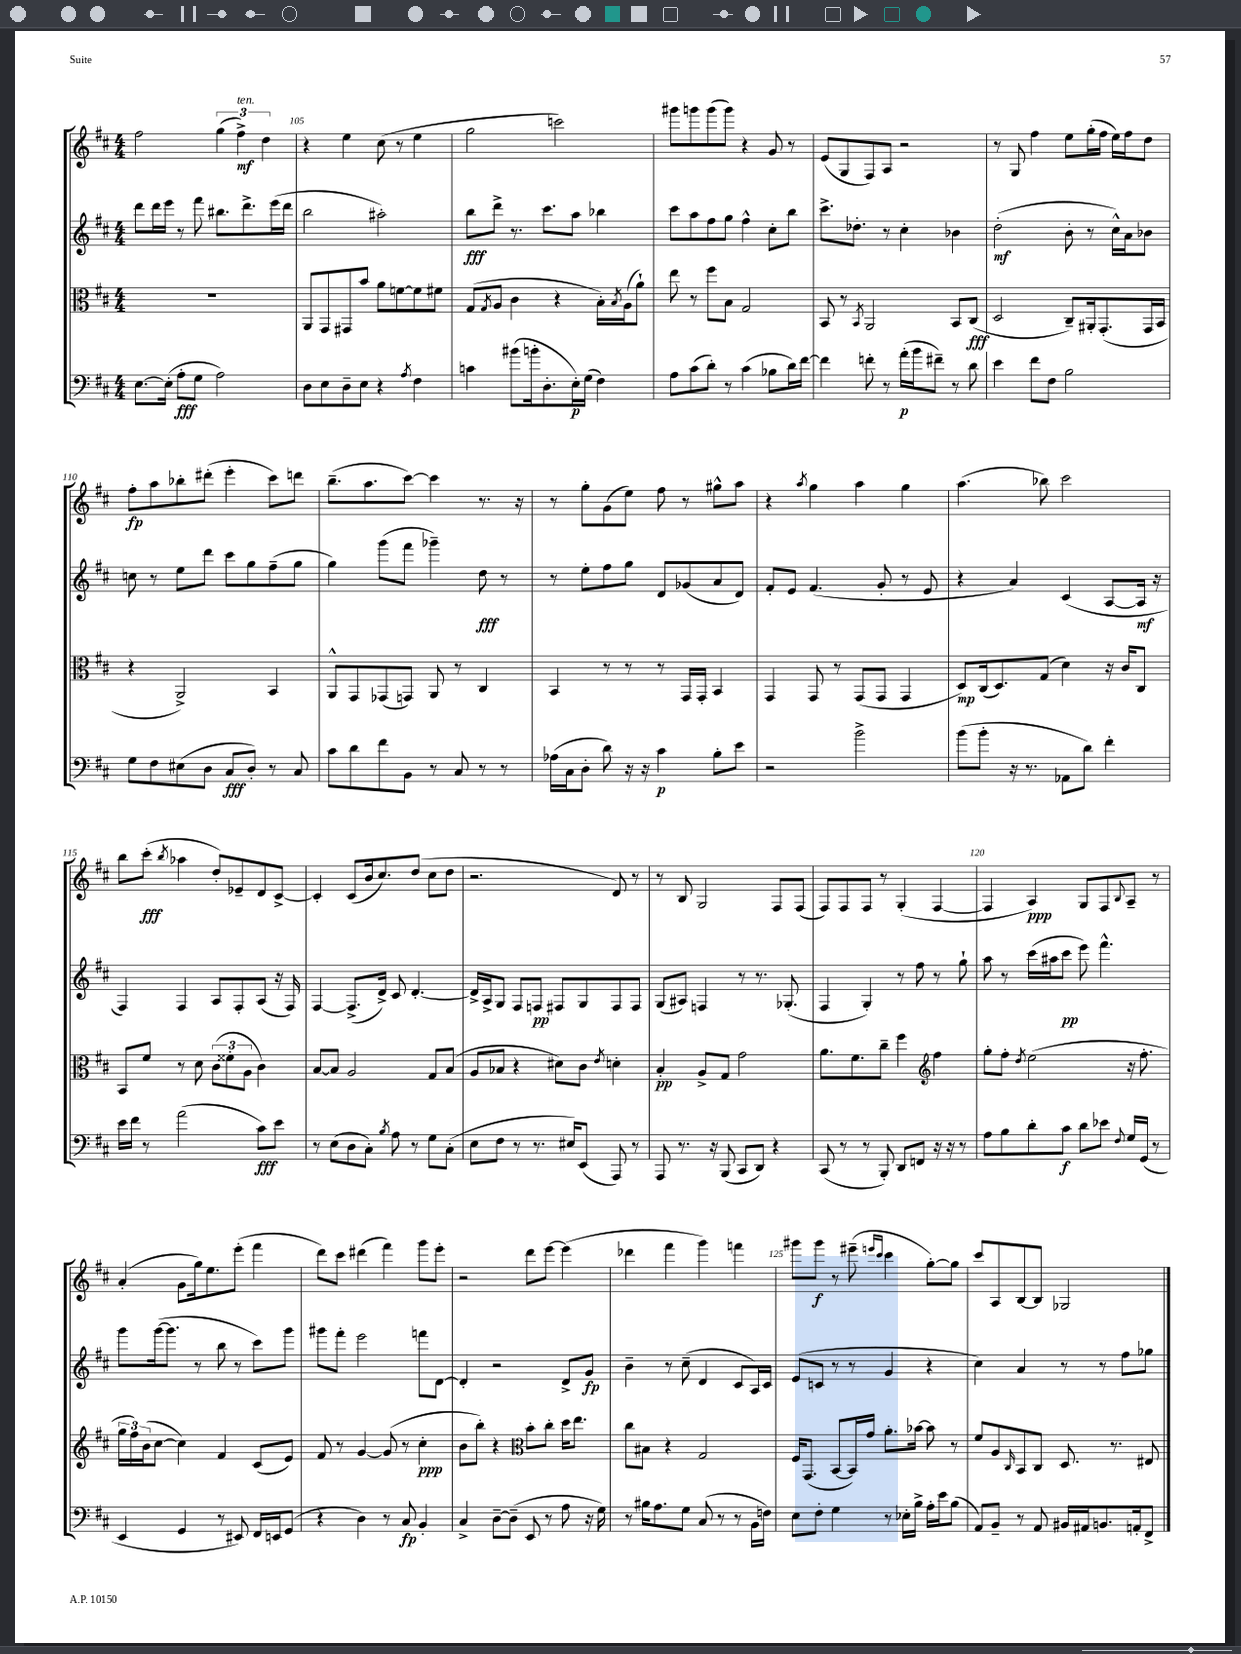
<<
\new StaffGroup <<
\new Staff = "s0" {
    \clef treble \key d \major \numericTimeSignature \time 4/4
    fis''2 \tuplet 3/2 { g''4( fis''4->\mf^\markup { \italic "ten." }) d''4 } |
    r4 e''4 cis''8( r8 e''4 |
    g''2 c'''2) |
    gis'''8 g'''8 g'''8( g'''8) r4 g'8 r8 |
    e'8( g8 fis8) a8 r2 |
    r8 g8 fis''4 e''8 g''16-.( fis''16 e''16) fis''16 d''8 |
    fis''8-.\fp a''8 bes''8-. dis'''8-.( e'''4-. cis'''8) d'''8 |
    b''8.--( a''8. cis'''8~) cis'''4 r8. r16 |
    r8 g''8-. g'8( e''8) fis''8 r8 gis''8-^ a''8 |
    r4 \acciaccatura { a''8 } g''4 a''4 g''4 |
    a''4.( bes''8) cis'''2 |
    b''8 cis'''8-.\fff( \acciaccatura { b''8 } aes''4 d''8-.) ees'8-- d'8 cis'8~-> |
    cis'4-. cis'8( b'16 cis''8.) d''8( cis''8 d''8 |
    r2. d'8) r8 |
    r8 b8 g2 fis8 fis8( |
    fis8) fis8 fis8 r8 g4-.( fis4~ |
    fis4 a4\ppp) g8 fis8 \appoggiatura { b8 } a8-- r8 |
    a'4-.( g'8 g''16) e''8. e'''8-.( fis'''4 |
    d'''8) cis'''8 dis'''4( fis'''4) g'''8 e'''8-. |
    r2 d'''8 e'''8~ e'''4( |
    des'''4 fis'''4 g'''4) f'''4 |
    gis'''8 gis'''8\f r8 eis'''8--( \grace { e'''16 cis'''16 } cis'''4 g''8~-.) g''8 |
    cis'''8 a8 b8~ b8 ges2 \bar "|." |
}
\new Staff = "s1" {
    \clef treble \key d \major \numericTimeSignature \time 4/4
    d'''8 d'''16 e'''16 r8 fis'''8 bis''8. d'''8.-> e'''16( d'''16 |
    b''2 ais''2-.) |
    b''8\fff d'''8-> r8. cis'''8. a''8 bes''4 |
    cis'''8 a''8 fis''8 g''8 fis''4-^ cis''8-. b''8 |
    cis'''8.-> des''8.-. r8 cis''4-. bes'4 |
    d''2-.\mf( b'8-. r8 cis''16-^) a'16 bes'8 |
    c''8 r8 e''8 d'''8 cis'''8 g''8 fis''8--( g''8 |
    g''4) g'''8( fis'''8 ges'''4--) d''8\fff r8 |
    r8 e''8-. fis''8 g''8 d'8 ges'8( a'8 d'8) |
    fis'8-. e'8 fis'4.( g'8-. r8 e'8 |
    r4 a'4) cis'4( a8~ a16\mf r16 |
    fis4) fis4 a8 fis8-. a8( r16 fis16) |
    fis4~ fis8.->( d'16->) cis'8 d'4.~-. |
    d'16-> a16-> g8 fis8 f8\pp fis8 g8 fis8 fis8 |
    g8( ais8) f4 r8 r8. ges8.-.( |
    fis4 g4-.) r8 fis''8 r8 g''8-! |
    a''8 r8 cis'''16( ais''16 cis'''8\pp e'''8) fis'''4.-^ |
    g'''8 g'''16~( g'''8. r8 b''8 r8 cis'''8) g'''8 |
    gis'''8 fis'''8-. e'''2 f'''8 d'8~ |
    d'4-. r2 d'8-> g'8\fp |
    b'4-- r8 cis''8--( d'4 cis'8 a16) cis'16 |
    e'8( c'8 r8 r8 g'4 r4 |
    cis''4) a'4 r8 r8 fis''8 ges''8 \bar "|." |
}
\new Staff = "s2" {
    \clef alto \key d \major \numericTimeSignature \time 4/4
    R1 |
    a,8 g,8 gis,8 b'8 a'8 f'8~ f'8 fis'8 |
    g8( \acciaccatura { g8 } a8 cis'4 r4 b16-.) \acciaccatura { b8 } a16( a'8-!) |
    e''8 r8 fis''8 b8 g2 |
    b,8 r8 \acciaccatura { b,8 } a,2 b,8 cis8\fff( |
    d2 cis8--) ais,16-. g,8.-.( g,16 b,16 |
    r4 a,2->) b,4 |
    a,8-^ g,8 ges,8( g,8) a,8 r8 cis4 |
    b,4 r8 r8 r8 g,16 g,16-. b,4 |
    g,4 g,8 r8 g,8( g,8 g,4 |
    d8\mp) cis16( d8.) g8( d'4) r16 cis'16 cis8 |
    b,8 fis'8 r8 d'8 \tuplet 3/2 { cis'8( fisis'8-. a8 } cis'4) |
    b8~ b8 a2 g8 b8( |
    a8 bes8 r4 dis'8) cis'8 \acciaccatura { e'8 } d'4-. |
    b4-.\pp a8-> g8 g'2 |
    a'8. fis'8. cis''8-- fis''4 \clef treble fis''4 |
    g''8-. fis''8-. \acciaccatura { d''8 } e''2( r16 fis''8.-. |
    \tuplet 3/2 { g''16 fis''16) b'16( } cis''8~ cis''4) fis'4 cis'8( e'8) |
    fis'8 r8 g'4~ g'8( r8 cis''4-.\ppp |
    b'8 b''8-.) r4 \clef alto b'8-. cis''8-. d''16 e''8. |
    cis''8 bis8 r4 g2 |
    fis16 g,8.( b,8~ b,16) g'16 a'8.-. bes'16~ bes'8 r8 |
    fis'8 a8 \grace { cis16 } b,8 cis8 d8. r8. eis8 \bar "|." |
}
\new Staff = "s3" {
    \clef bass \key d \major \numericTimeSignature \time 4/4
    e8.~ e16-.( a8-.\fff g8 a2) |
    d8 e8 d8-- e8 r4 \acciaccatura { a8 } fis4 |
    c'4 bis'8( b'16-. d8.-. e16-.\p) g16( fis4) |
    a8 cis'8( d'8-.) r8 cis'4( bes8 d'16) fis'16~ |
    fis'4 f'8-. r8 a'16-.\p( b'16 fis'8--) r8 d'8 |
    e'4 fis'8 fis8 b2 |
    g8 fis8 eis8( d8 cis8\fff d8-.) r8 cis8 |
    cis'8 d'8 fis'8 b,8 r8 cis8 r8 r8 |
    aes16( cis16 d8-. d'8) r16 r16 cis'4\p b8-. e'8 |
    r2 b'2-> |
    b'8( b'8-. r16 r8. aes,8 d'8) fis'4-. |
    e'16 fis'16 r8 a'2( cis'8\fff) e'8 |
    r8 e8( d8 cis8-.) \acciaccatura { b8 } a8 r8 g8 cis8-.( |
    e8 fis8 r8 r8. eis16) e,8( a,,8) r8 |
    a,,8 r8. r16 b,,8( cis,8 d,8) r4 |
    cis,8( r8 r8 b,,8-.) d,8 f,8 r16 r16 r8 |
    a8 b8 d'8-. cis'8\f d'8 ees'8 \appoggiatura { fis8 } g16 g,16( r8 |
    e,4 g,4 r8 eis,8) fis,16 e,16 g,8( |
    r4 d4) r8 cis8\fp b,4-. |
    cis4-> d8~-- d8--( e,8 r8 a8 r16 g16) |
    r8 bis16 a8. g8 cis8( r8 r8 b,16 f16) |
    e8 fis8-. g4 r8 ees16-. b16-> a16-. e'16 b8( |
    a,8) b,8-- r8 a,8 bis,16 ais,16 b,8. a,16-. fis,8-> \bar "|." |
}
>>
>>
\layout { \context { \Score currentBarNumber = #104 \override BarNumber.break-visibility = ##(#f #t #t) barNumberVisibility = #(every-nth-bar-number-visible 5) } }
